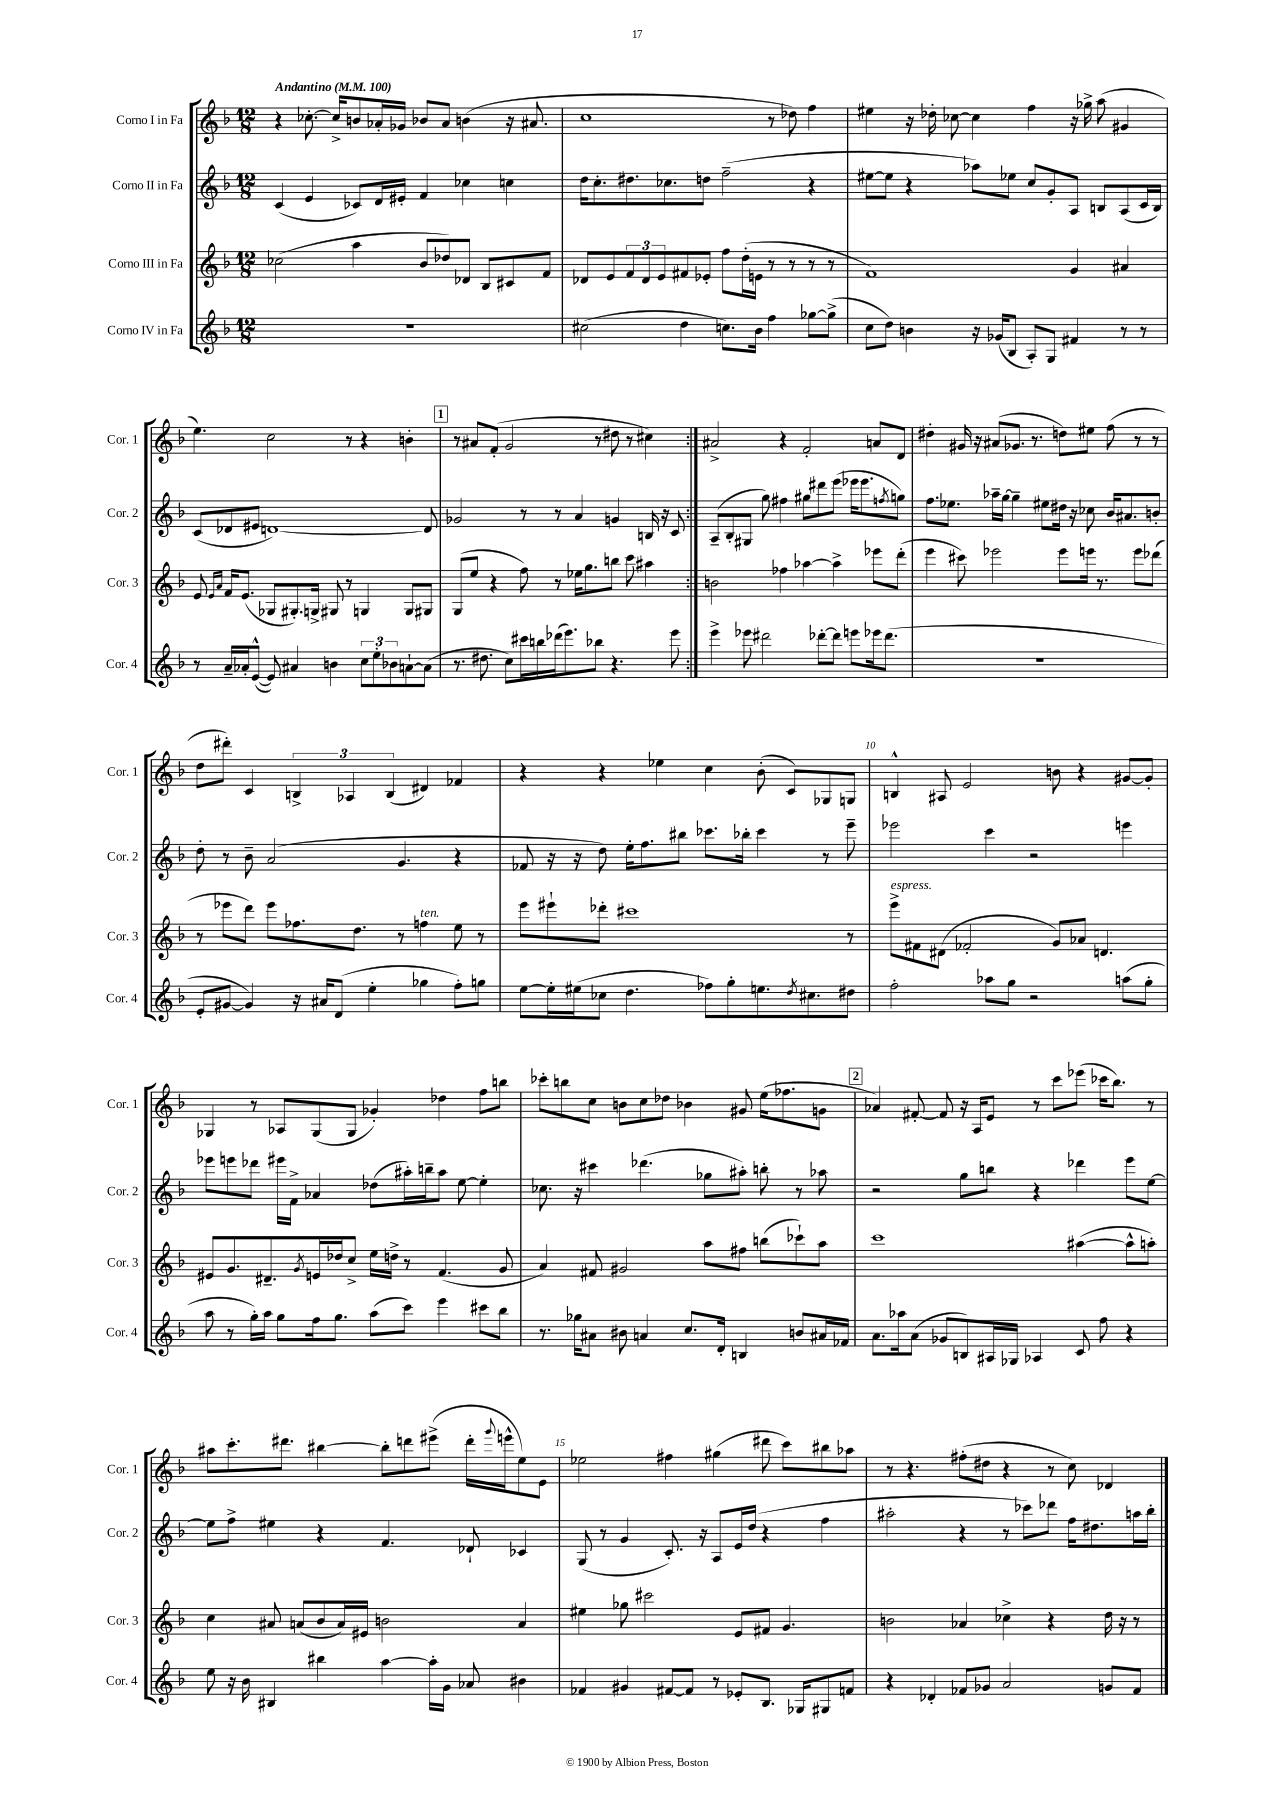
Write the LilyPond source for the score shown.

<<
\new StaffGroup <<
\new Staff = "s0" \with { instrumentName = "Corno I in Fa" shortInstrumentName = "Cor. 1" } {
    \clef treble \key f \major \numericTimeSignature \time 12/8 \tempo "Andantino" 4 = 100
    \repeat volta 2 { r4 ces''8.~-. ces''16-> b'8 aes'16-. ges'16 bes'8 aes'8 b'4( r16 ais'8. |
    c''1 r8 des''8) f''4 |
    eis''4 r16 des''16-. ces''8~ ces''4 f''4 r16 ges''16-> a''8( gis'4 |
    e''4.) c''2 r8 r4 b'4-. |
    \mark \markup { \box "1" } r8 ais'8 f'8-.( g'2 r8 dis''8 r8 cis''4) | }
    ais'2-> r4 f'2-. a'8 d'8 |
    dis''4-. gis'16 r16 ais'8( ges'8. r8. d''8) eis''8 f''8( r8 r8 |
    d''8 dis'''8-.) c'4 \tuplet 3/2 { b4-> aes4 b4( } dis'4) fes'4 |
    r4 r4 ees''4 c''4 bes'8-.( c'8) ges8 g8 |
    b4-^ ais8 e'2 b'8 r4 gis'8~ gis'8-. |
    ges4 r8 aes8 ges8( ges8 ges'4-.) des''4 f''8 b''8 |
    ces'''8-. b''8 c''8 b'8 c''8 des''8 bes'4 gis'8 e''16( fes''8. g'8 |
    \mark \markup { \box "2" } aes'4) fis'8~-. fis'8 r16 a16 e'8 r8 c'''8 ees'''8( ces'''16 bes''8.) r8 |
    ais''8 c'''8.-. dis'''8. bis''4~ bis''8-. d'''8 eis'''8->( d'''16-. \appoggiatura { g'''8 } e'''16-^ e''8) e'8 |
    ees''2 fis''4 gis''4( dis'''8 c'''8) bis''8 aes''8 |
    r8 r4. fis''8-.( dis''8 r4 r8 c''8) des'4 \bar "|." |
}
\new Staff = "s1" \with { instrumentName = "Corno II in Fa" shortInstrumentName = "Cor. 2" } {
    \clef treble \key f \major \numericTimeSignature \time 12/8
    \repeat volta 2 { c'4( e'4 ces'8) d'16 eis'16-. f'4 ces''4 c''4 |
    d''16 c''8.-. dis''8. ces''8. d''8 f''2--( r4 |
    eis''8~ eis''8 r4 aes''8) ees''8 c''8 g'8-. a8 b8 a8( c'16 b16) |
    c'8( des'8 eis'8 d'1~) d'8 |
    \mark \markup { \box "1" } ges'2 r8 r8 a'4 g'4 b16 r16 c'8 | }
    a8--( bes8-. gis8 g''8) fis''4 gis''8 dis'''8 e'''8( ees'''16 ees'''8. \acciaccatura { f''8 } g''8) |
    f''8. ees''8. aes''16-- g''16~ g''4-- eis''8 dis''16 r16 ces''8 bes'16 ais'8. b'8-. |
    d''8-. r8 bes'8-- a'2( g'4. r4 |
    fes'8 r16 r16 d''8) e''16-. f''8. bis''8 ces'''8. bes''16-. ces'''4 r8 e'''8-- |
    ees'''2 c'''4 r2 e'''4 |
    ees'''8 e'''8 des'''8 eis'''16 f'16-> aes'4 des''8( ais''16-.) b''16-- ais''8 e''8~ e''4-. |
    ces''8. r16 cis'''4 des'''4.( ges''8 ais''8-.) b''8-. r8 aes''8 |
    \mark \markup { \box "2" } r2 g''8 b''8 r4 des'''4 e'''8 e''8~ |
    e''8 f''8-> eis''4 r4 f'4. des'8-! ces'4 |
    g8( r8 g'4 c'8.-.) r16 a8 e'16 d''16( r4 f''4 |
    ais''2-. r4 r8 ces'''8) des'''8 f''16 dis''8. a''16 bes''16-. \bar "|." |
}
\new Staff = "s2" \with { instrumentName = "Corno III in Fa" shortInstrumentName = "Cor. 3" } {
    \clef treble \key f \major \numericTimeSignature \time 12/8
    \repeat volta 2 { ces''2( a''4 bes'8 des''8) des'8 bes8 cis'8 f'8 |
    des'8 e'8 \tuplet 3/2 { f'8 des'8 e'8 } fis'8 ees'8-. f''8 d''16-.( e'16 r8 r8 r8 r8 |
    f'1) g'4 ais'4 |
    e'8 \grace { e'16 a'16 } f'16 e'8.( ges8 gis8.-.) g16-> gis8 r8 g4 g8 gis8 |
    \mark \markup { \box "1" } g8( e''8 r4 f''8) r8 ees''16 g''8. b''8 c'''8 ais''4 | }
    b'2 fes''4 aes''4~ aes''4-> ees'''8 d'''8-.( |
    e'''4 cis'''8) ees'''2 ees'''8 e'''16 r8. e'''8 des'''8( |
    r8 ees'''8 d'''8) ees'''8 fes''8. d''8. r8 f''4^\markup { \italic "ten." } e''8 r8 |
    e'''8 eis'''8-! des'''8-. cis'''1 r8 |
    e'''8->^\markup { \italic "espress." } fis'8 dis'8( fes'2-. g'8) aes'8 d'4. |
    eis'8 g'8. dis'8.-- \acciaccatura { g'8 } e'16 des''16 c''8-> e''16 d''16-> r8 f'4.( g'8 |
    a'4) fis'8 gis'2 a''8 fis''8 b''8( ces'''8-!) a''8 |
    \mark \markup { \box "2" } c'''1 ais''4~( ais''8-^ a''8-.) |
    c''4 ais'8 a'8( bes'8 a'16) eis'16 b'2 a'4 |
    eis''4 ges''8 cis'''2 e'8 fis'8 g'4. |
    b'2 aes'4 ces''4-> r4 d''16 r16 r8 \bar "|." |
}
\new Staff = "s3" \with { instrumentName = "Corno IV in Fa" shortInstrumentName = "Cor. 4" } {
    \clef treble \key f \major \numericTimeSignature \time 12/8
    \repeat volta 2 { R1. |
    cis''2( d''4 c''8.) bes'16 f''4 ges''8~ ges''8->( |
    c''8 d''8) b'4 r16 ges'16( bes8 a8-.) g8 fis'4 r8 r8 |
    r8 a'16-- aes'16-. e'8~-^( e'8) ais'4 b'4 \tuplet 3/2 { c''8 e''8-. bes'8 } a'8~-! a'8( |
    \mark \markup { \box "1" } r8. dis''8. c''8) cis'''16 b''16 des'''16( e'''8.) bes''8 r4. e'''8 | }
    e'''4-> ees'''8 dis'''2 des'''8~-. des'''8 e'''8 ees'''16 des'''8.( |
    R1. |
    e'8-. gis'8~ gis'4) r16 ais'16 d'8( e''4-. ges''4 f''8-.) g''8 |
    e''8~ e''16-. eis''16( ces''8 d''4. fes''8) g''8-. e''8. \acciaccatura { d''8 } cis''8. dis''8 |
    f''2-. aes''8 g''8 r2 a''8( g''8-. |
    a''8 r8 g''16-.) a''16 g''8 f''16 g''8. a''8( c'''8) e'''4 cis'''8 bes''8 |
    r8. ges''16 ais'8 bis'8 a'4 c''8. d'16-. b4 b'8 ais'16 fes'16 |
    \mark \markup { \box "2" } a'8. aes''16 a'8( ges'8 b8) ais16 ges16 aes4 c'8 f''8 r4 |
    e''8 r16 bes'16 bis4 bis''4 a''4~ a''16-. g'16 aes'8 bis'4 |
    fes'4 gis'4 fis'8~ fis'8 r8 ees'8-. bes8. ges16 gis8 f'8 |
    r4 des'4-. fes'8 ges'8 a'2 g'8 fes'8 \bar "|." |
}
>>
>>
\layout { \context { \Score \override BarNumber.break-visibility = ##(#f #t #t) barNumberVisibility = #(every-nth-bar-number-visible 5) } }
